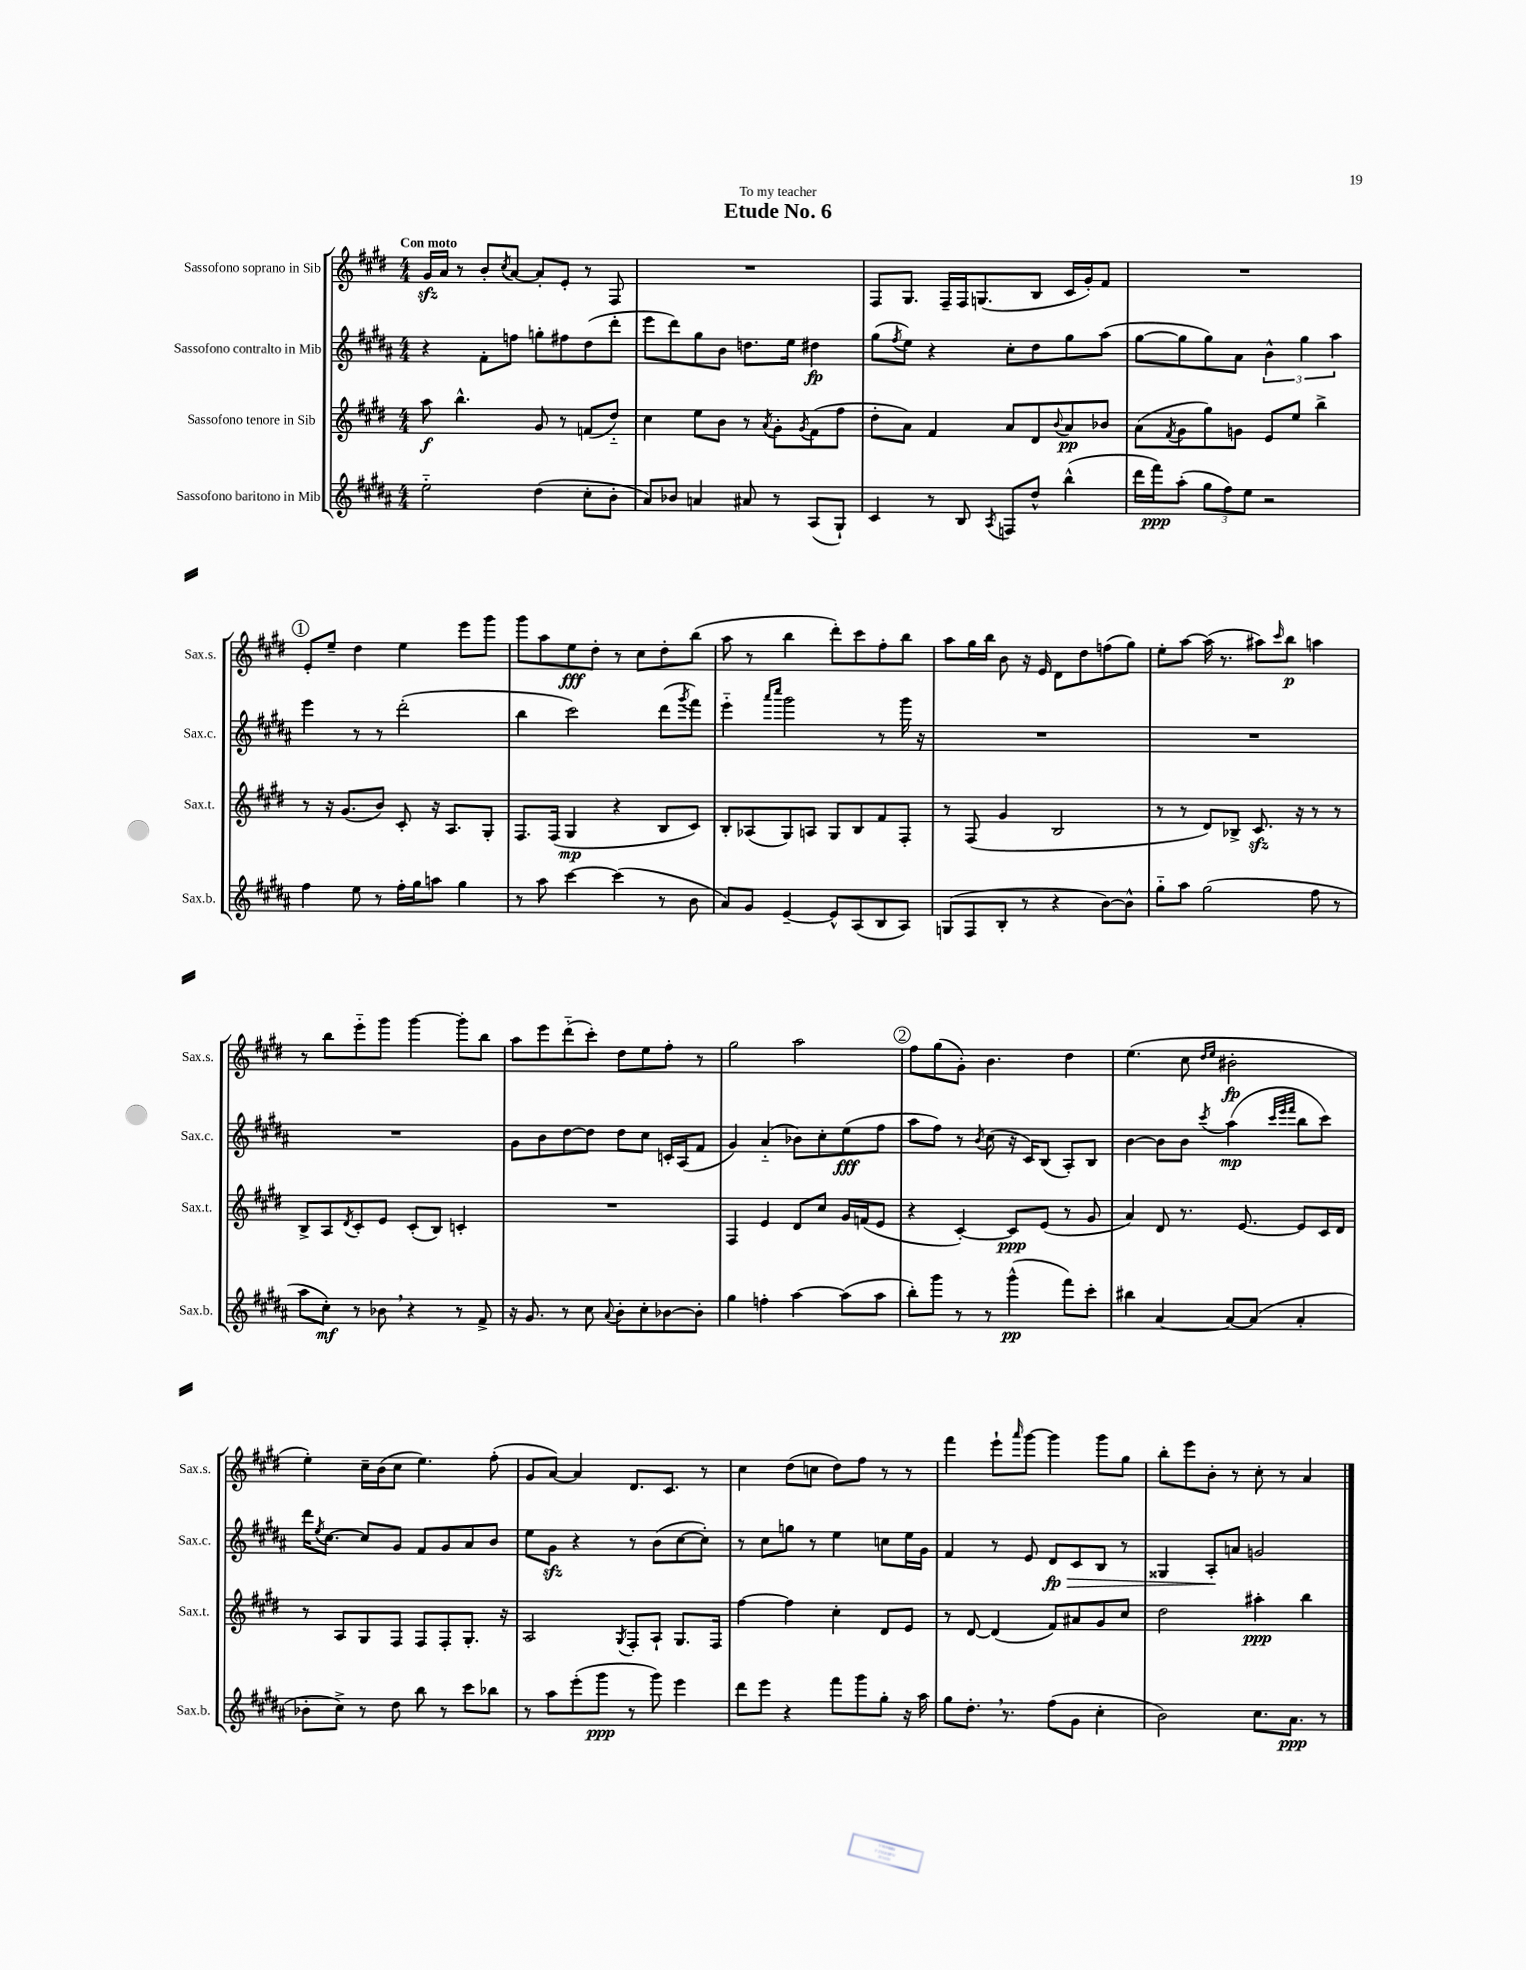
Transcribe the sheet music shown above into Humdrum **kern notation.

**kern	**dynam	**kern	**dynam	**kern	**dynam	**kern	**dynam
*part4	*part4	*part3	*part3	*part2	*part2	*part1	*part1
*staff4	*staff4	*staff3	*staff3	*staff2	*staff2	*staff1	*staff1
*I"Sassofono baritono in Mib	*	*I"Sassofono tenore in Sib	*	*I"Sassofono contralto in Mib	*	*I"Sassofono soprano in Sib	*
*I'Sax.b.	*	*I'Sax.t.	*	*I'Sax.c.	*	*I'Sax.s.	*
*clefG2	*	*clefG2	*	*clefG2	*	*clefG2	*
*k[f#c#g#d#a#]	*	*k[f#c#g#d#]	*	*k[f#c#g#d#a#]	*	*k[f#c#g#d#]	*
*M4/4	*	*M4/4	*	*M4/4	*	*M4/4	*
=1	=1	=1	=1	=1	=1	=1	=1
!	!	!	!	!	!	!LO:TX:a:B:t=Con moto	!
2ee\	.	8aa\	f	4r	.	16g#zz/LL	.
.	.	.	.	.	.	16a/JJ	.
.	.	4.bb^^\	.	.	.	8r	.
.	.	.	.	8f#'\L	.	8b'/L	.
.	.	.	.	.	.	8qcc#/	.
.	.	.	.	8ffn\J	.	[8a/J	.
(4dd#\	.	8g#/	.	8ggn'\L	.	8a'/L]	.
.	.	8r	.	8ff#X\	.	8e'/J	.
8cc#'\L	.	(8fn/L	.	(8dd#\	.	8r	.
8b'\J	.	8dd#/J)	.	8ddd#'\J	.	8F#/	.
=2	=2	=2	=2	=2	=2	=2	=2
8a#/L)	.	4cc#\	.	8eee\L	.	1r	.
8b-X/J	.	.	.	8ddd#\)	.	.	.
4an/	.	8ee\L	.	8gg#\	.	.	.
.	.	8b\J	.	8b\J	.	.	.
8a#X/	.	8r	.	8.ddn\L	.	.	.
.	.	8qa/	.	.	.	.	.
8r	.	8g#'\L	.	.	.	.	.
.	.	.	.	16ee\Jk	.	.	.
.	.	8qg#/	.	.	.	.	.
(8A#/L	.	(8f#\	.	4dd#X\	fp	.	.
8G#`/J)	.	8ff#\J	.	.	.	.	.
=3	=3	=3	=3	=3	=3	=3	=3
4c#/	.	8dd#'\L	.	(8gg#\L	.	8F#/L	.
.	.	.	.	8qff#/	.	.	.
.	.	8a\J)	.	8ee\J)	.	8.G#/J	.
8r	.	4f#/	.	4r	.	.	.
.	.	.	.	.	.	16F#~/LL	.
8B/	.	.	.	.	.	16F#/J	.
.	.	.	.	.	.	(8.Gn/	.
8qA#/	.	.	.	.	.	.	.
8Fn/L	.	8a/L	.	8cc#'\L	.	.	.
8dd#^^/J	.	8d#/	.	8dd#\	.	8B/J	.
.	.	8qqb/	.	.	.	.	.
(4bb^^\	.	8a/	pp	8gg#\	.	16c#/LL	.
.	.	.	.	.	.	16g#'/J)	.
.	.	8b-X/J	.	(8aa#\J	.	8f#/J	.
=4	=4	=4	=4	=4	=4	=4	=4
16ddd#\LL	.	(8a\L	.	[8gg#\L	.	1r	.
16fff#\J)	ppp	.	.	.	.	.	.
.	.	8qf#/	.	.	.	.	.
(8aa#'\J	.	8g#\	.	8gg#\]	.	.	.
12gg#\L	.	8gg#\)	.	8gg#\)	.	.	.
12ff#\)	.	.	.	.	.	.	.
.	.	8gn\J	.	8a#\J	.	.	.
12ee\J	.	.	.	.	.	.	.
2r	.	8e/L	.	6b^^\	.	.	.
.	.	8ee/J	.	.	.	.	.
.	.	.	.	6gg#\	.	.	.
.	.	4bb^\	.	.	.	.	.
.	.	.	.	6aa#\	.	.	.
!!LO:LB:g=z
!!LO:REH:place=s1:t=1
=5	=5	=5	=5	=5	=5	=5	=5
4ff#\	.	8r	.	4eee\	.	8e'/L	.
.	.	16r	.	.	.	8ee~/J	.
.	.	(8.g#/L	.	.	.	.	.
8ee\	.	.	.	8r	.	4dd#\	.
8r	.	8b/J)	.	8r	.	.	.
16ff#'\LL	.	8c#'/	.	(2ddd#'\	.	4ee\	.
16gg#\J	.	.	.	.	.	.	.
8aan\J	.	16r	.	.	.	.	.
.	.	8.A/L	.	.	.	.	.
4gg#\	.	.	.	.	.	8eee\L	.
.	.	8G#'/J	.	.	.	8ggg#\J	.
=6	=6	=6	=6	=6	=6	=6	=6
8r	.	8.F#/L	.	4bb\	.	8ggg#\L	.
8aa#\	.	.	.	.	.	8aa\	.
.	.	(16F#/Jk	.	.	.	.	.
[4ccc#\	.	4G#/	mp	2ccc#\)	.	8ee\	fff
.	.	.	.	.	.	8dd#'\J	.
(4ccc#\]	.	4r	.	.	.	8r	.
.	.	.	.	.	.	8cc#\L	.
8r	.	8B/L	.	(8ddd#\L	.	8dd#'\	.
.	.	.	.	8qggg#/	.	.	.
8b\	.	8c#/J)	.	8fff#\J)	.	(8bb\J	.
=7	=7	=7	=7	=7	=7	=7	=7
8a#/L)	.	8B'/L	.	4eee\	.	8aa\	.
8g#/J	.	(8A-X/	.	.	.	8r	.
.	.	.	.	16qqaaa#/LL	.	.	.
.	.	.	.	16qqcccc#/JJ	.	.	.
[4e~/	.	8G#/)	.	2ggg#\	.	4bb\	.
.	.	8An/J	.	.	.	.	.
8e^^/L]	.	8G#/L	.	.	.	8ddd#'\L)	.
(8A#/	.	8B/	.	.	.	8ccc#\	.
8B/	.	8f#/	.	8r	.	8ff#'\	.
8A#/J)	.	8F#'/J	.	16ggg#\	.	8bb\J	.
.	.	.	.	16r	.	.	.
=8	=8	=8	=8	=8	=8	=8	=8
(8Gn/L	.	8r	.	1r	.	8aa\L	.
8F#/	.	(8F#/	.	.	.	16gg#\L	.
.	.	.	.	.	.	16bb\JJ	.
8B'/J	.	4g#/	.	.	.	8b\	.
8r	.	.	.	.	.	16r	.
.	.	.	.	.	.	16e/	.
4r	.	2B/	.	.	.	8d#\L	.
.	.	.	.	.	.	8dd#\	.
[8b\L)	.	.	.	.	.	(8ffn\	.
8b^^\J]	.	.	.	.	.	8gg#\J)	.
=9	=9	=9	=9	=9	=9	=9	=9
8gg#\L	.	8r	.	1r	.	8ee'\L	.
8aa#\J	.	8r	.	.	.	[8aa\J	.
(2gg#\	.	8d#/L)	.	.	.	(16aa\]	.
.	.	.	.	.	.	8.r	.
.	.	8B-X^/J	.	.	.	.	.
.	.	8.c#zz/	.	.	.	8aa#X\L)	.
.	.	.	.	.	.	16qqccc#/	.
.	.	.	.	.	.	8bb\J	p
.	.	16r	.	.	.	.	.
8ff#\	.	8r	.	.	.	4aan\	.
8r	.	8r	.	.	.	.	.
!!LO:LB:g=z
=10	=10	=10	=10	=10	=10	=10	=10
8aa#\L	.	8B^/L	.	1r	.	8r	.
8cc#'\J)	mf	8A/	.	.	.	8bb\L	.
.	.	8qd#/	.	.	.	.	.
8r	.	8c#'/	.	.	.	8eee\	.
8b-X,\	.	8e/J	.	.	.	8ggg#\J	.
4r	.	(8c#'/L	.	.	.	[4ggg#\	.
.	.	8B/J)	.	.	.	.	.
8r	.	4cn'/	.	.	.	8ggg#'\L]	.
8f#^/	.	.	.	.	.	8bb\J	.
=11	=11	=11	=11	=11	=11	=11	=11
16r	.	1r	.	8g#\L	.	8aa\L	.
8.g#/	.	.	.	.	.	.	.
.	.	.	.	8b\	.	8eee\	.
8r	.	.	.	[8dd#\	.	(8ddd#\	.
8cc#\	.	.	.	8dd#\J]	.	8ccc#'\J)	.
8qqa#/	.	.	.	.	.	.	.
8b'\L	.	.	.	8dd#\L	.	8dd#\L	.
8cc#'\	.	.	.	8cc#\J	.	8ee\	.
[8b-X\	.	.	.	16cn'/LL	.	8ff#'\J	.
.	.	.	.	(16A#/J	.	.	.
8b-'\J]	.	.	.	8f#/J	.	8r	.
=12	=12	=12	=12	=12	=12	=12	=12
4gg#\	.	4F#/	.	4g#/)	.	2gg#\	.
4ffn'\	.	4e/	.	(4a#/	.	.	.
[4aa#\	.	8d#/L	.	8b-X\L)	.	2aa\	.
.	.	8cc#/J	.	8cc#'\	.	.	.
(8aa#\L]	.	16g#/LL	.	(8ee\	fff	.	.
.	.	(16fn/J	.	.	.	.	.
8aa#\J	.	8e/J	.	8ff#\J	.	.	.
!!LO:REH:place=s1:t=2
=13	=13	=13	=13	=13	=13	=13	=13
8bb'\L)	.	4r	.	8aa#\L	.	8ff#\L	.
8ggg#\J	.	.	.	8ff#\J)	.	(8gg#\	.
8r	.	[4c#'/)	.	8r	.	8g#'\J)	.
.	.	.	.	8qb/	.	.	.
8r	.	.	.	(8cc#\	.	4.b\	.
(4ggg#^^\	pp	8c#/L]	ppp	16r	.	.	.
.	.	.	.	16c#/KL)	.	.	.
.	.	(8e/J	.	(8B/J	.	.	.
8fff#\L)	.	8r	.	8A#'/L)	.	4dd#\	.
8ccc#'\J	.	8g#/	.	8B/J	.	.	.
=14	=14	=14	=14	=14	=14	=14	=14
4bb#X\	.	4a/)	.	[4b\	.	(4.ee\	.
[4a#/	.	8d#/	.	8b\L]	.	.	.
.	.	8.r	.	8b\J	.	8cc#\	.
.	.	.	.	.	.	16qqdd#/LL	.
.	.	.	.	8qccc#/	.	16qqee/JJ	.
8a#/L_	.	.	.	(4aa#\	mp	2b#X'\	fp
.	.	[8.e/	.	.	.	.	.
(8a#/J]	.	.	.	.	.	.	.
.	.	.	.	32qqccc#/LLL	.	.	.
.	.	.	.	32qqeee/	.	.	.
.	.	.	.	32qqfff#/JJJ	.	.	.
4a#'/	.	8e/L]	.	8bb\L	.	.	.
.	.	16c#/L	.	8ccc#\J)	.	.	.
.	.	16d#/JJ	.	.	.	.	.
!!LO:LB:g=z
=15	=15	=15	=15	=15	=15	=15	=15
8b-X'\L	.	8r	.	16ddd#\KL	.	4ee'\)	.
.	.	.	.	8qee/	.	.	.
.	.	.	.	[8.cc#\J	.	.	.
8cc#^\J)	.	8A/L	.	.	.	.	.
8r	.	8G#/	.	8cc#/L]	.	16cc#~\LL	.
.	.	.	.	.	.	(16b\J	.
8dd#\	.	8F#/J	.	8g#/J	.	8cc#\J	.
8bb\	.	8F#/L	.	8f#/L	.	4.ee\)	.
8r	.	8F#'/	.	8g#/	.	.	.
8ccc#\L	.	8.G#'/J	.	8a#/	.	.	.
8bb-X\J	.	.	.	8b/J	.	(8ff#'\	.
.	.	16r	.	.	.	.	.
=16	=16	=16	=16	=16	=16	=16	=16
8r	.	2A/	.	8ee\L	.	8g#/L	.
8aa#\L	.	.	.	8g#zz\J	.	[8a/J)	.
(8eee'\	.	.	.	4r	.	4a/]	.
8ggg#\J	ppp	.	.	.	.	.	.
.	.	8qG#/	.	.	.	.	.
8r	.	8F#'/L	.	8r	.	8.d#/L	.
8ggg#\)	.	8A`/J	.	(8b\L	.	.	.
.	.	.	.	.	.	8.c#/J	.
4eee\	.	8.G#/L	.	[8cc#\	.	.	.
.	.	.	.	8cc#'\J])	.	8r	.
.	.	16F#/Jk	.	.	.	.	.
=17	=17	=17	=17	=17	=17	=17	=17
8ddd#\L	.	[4ff#\	.	8r	.	4cc#\	.
8eee\J	.	.	.	8cc#\L	.	.	.
4r	.	4ff#\]	.	8ggn\J	.	(8dd#\L	.
.	.	.	.	8r	.	8ccn\J	.
8fff#\L	.	4cc#'\	.	4ee\	.	8dd#\L)	.
8ggg#\	.	.	.	.	.	8ff#\J	.
8gg#'\J	.	8d#/L	.	8ccn\L	.	8r	.
16r	.	8e/J	.	16ee\L	.	8r	.
16aa#\	.	.	.	16g#\JJ	.	.	.
=18	=18	=18	=18	=18	=18	=18	=18
8gg#\L	.	8r	.	4f#/	.	4fff#\	.
8.dd#',\J	.	[8d#/	.	.	.	.	.
.	.	(4d#/]	.	8r	.	8eee`\L	.
8.r	.	.	.	.	.	.	.
.	.	.	.	.	.	16qqaaa/	.
.	.	.	.	8e/	.	[8ggg#\J	.
!	!	!	!	!	!LO:HP:b	!	!
(8ff#\L	.	8f#/L)	.	8d#/L	> fp	4ggg#\]	.
8g#\J	.	8a#X/	.	8c#/	.	.	.
4cc#'\	.	8g#/	.	8B/J	.	8ggg#\L	.
.	.	8cc#/J	.	8r	.	8gg#\J	.
=19	=19	=19	=19	=19	=19	=19	=19
2b\)	.	2dd#\	.	4G##X/	.	8bb'\L	.
.	.	.	.	.	.	8eee\	.
.	.	.	.	8A#'/L	.	8b'\J	.
.	.	.	.	8an/J	]	8r	.
8.cc#\L	.	4aa#X'\	ppp	2gn/	.	8cc#'\	.
.	.	.	.	.	.	8r	.
8.a#\J	ppp	.	.	.	.	.	.
.	.	4bb\	.	.	.	4a/	.
8r	.	.	.	.	.	.	.
==	==	==	==	==	==	==	==
*-	*-	*-	*-	*-	*-	*-	*-
